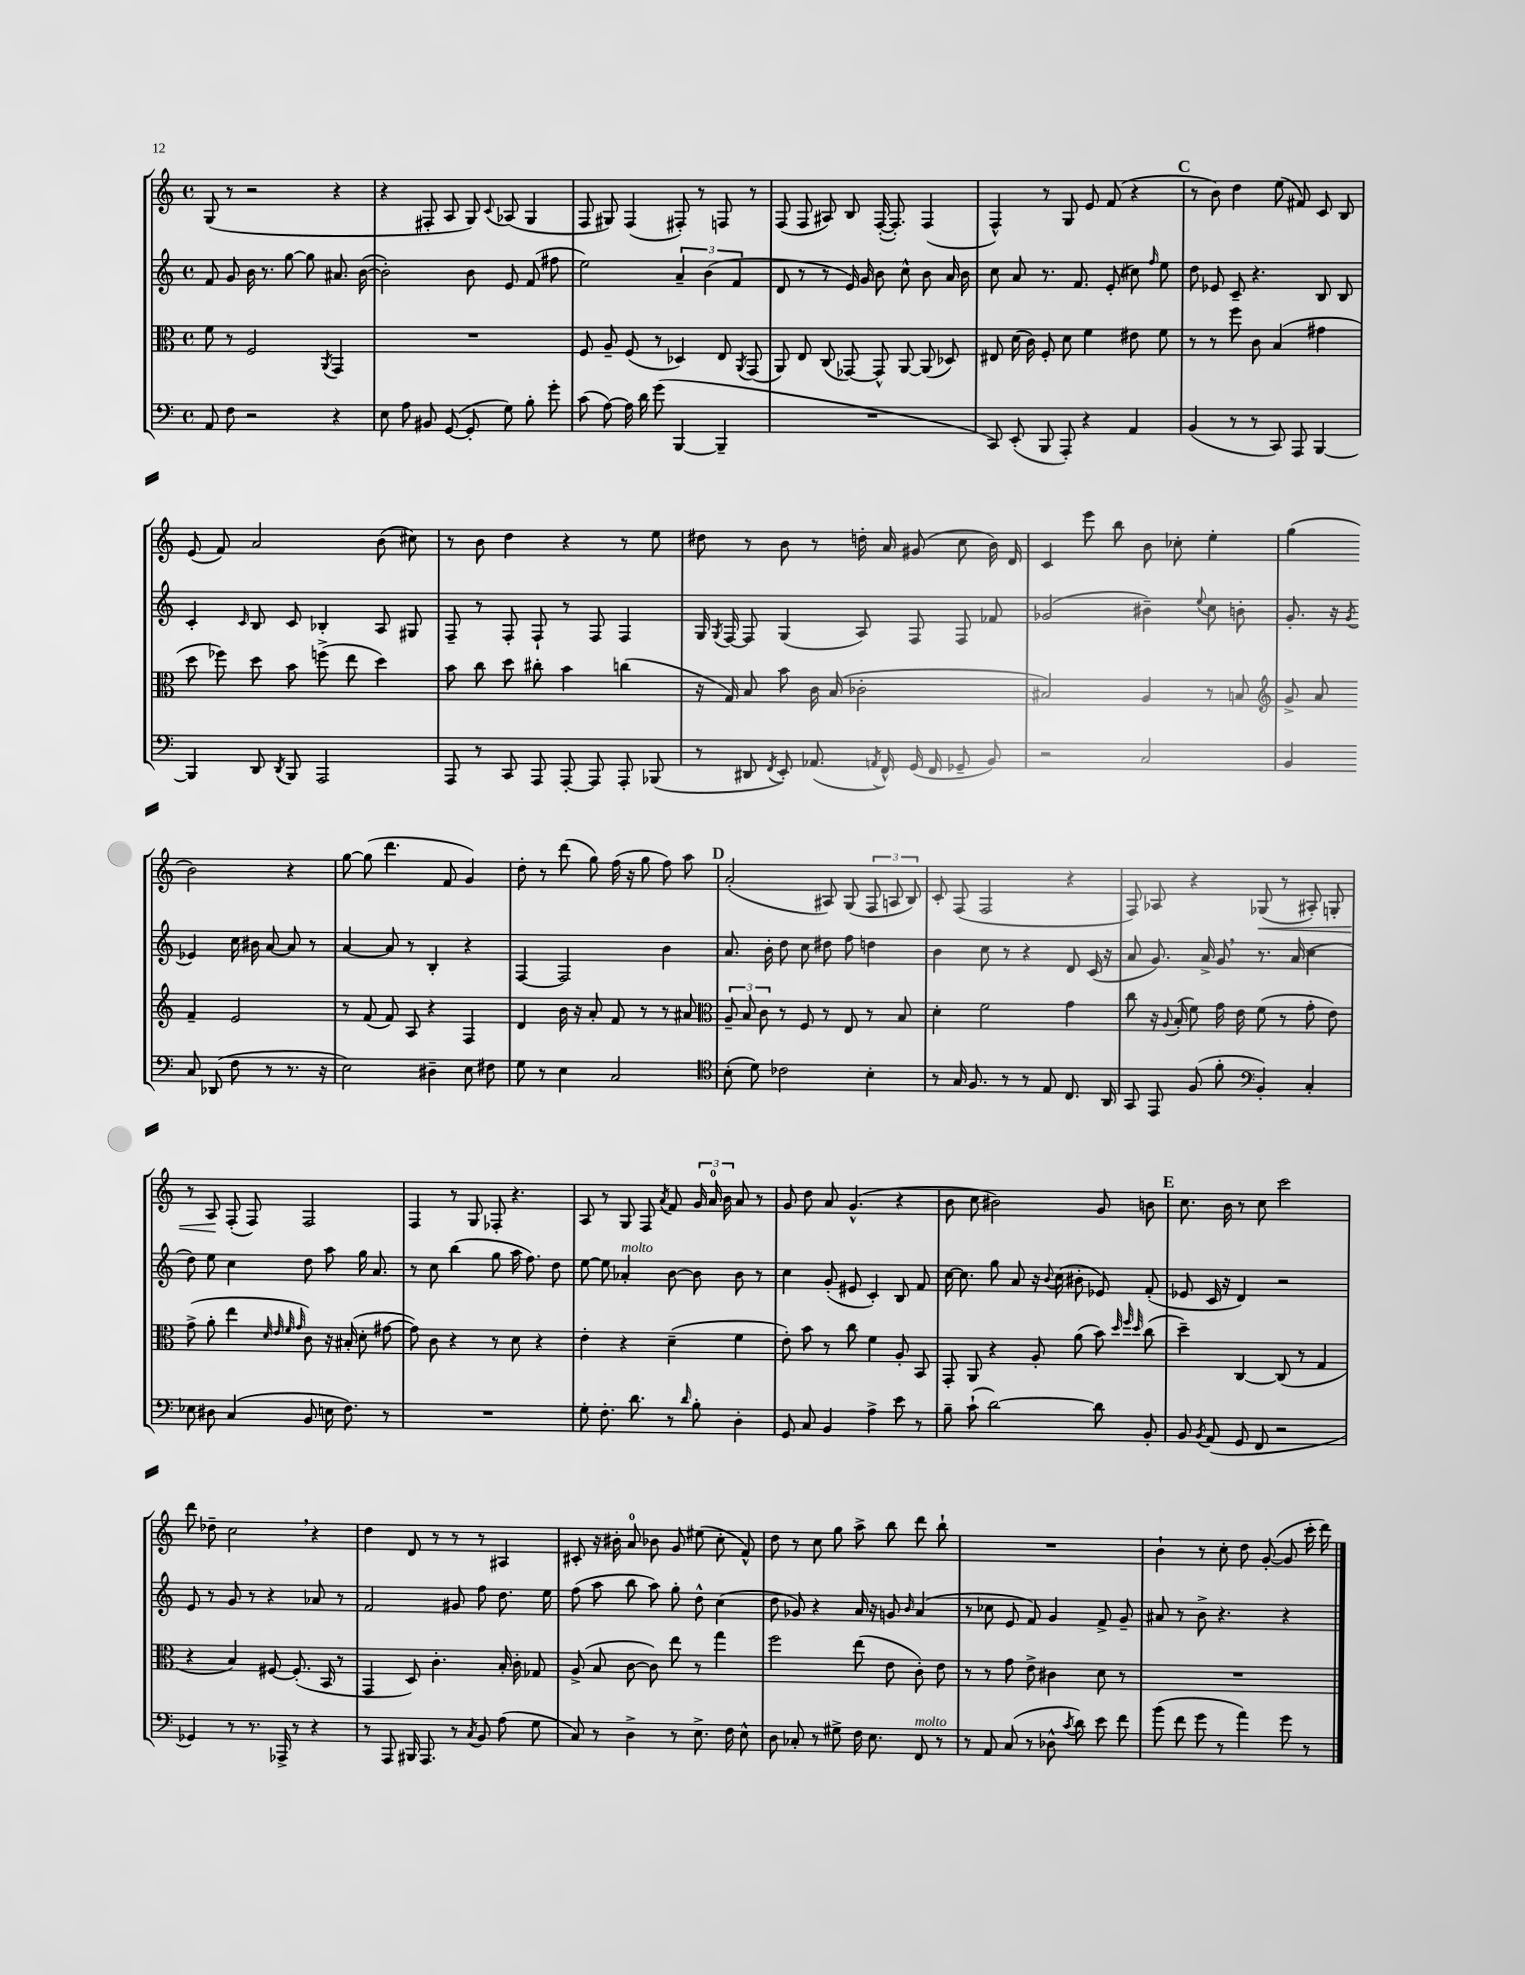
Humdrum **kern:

**kern	**kern	**kern	**kern	**dynam
*part4	*part3	*part2	*part1	*part1
*staff4	*staff3	*staff2	*staff1	*staff1
*clefF4	*clefC3	*clefG2	*clefG2	*
*k[]	*k[]	*k[]	*k[]	*
*M4/4	*M4/4	*M4/4	*M4/4	*
*met(c)	*met(c)	*met(c)	*met(c)	*
=82	=82	=82	=82	=82
8AA/	8f\	8f/	(8G/	.
8F\	8r	8g/	8r	.
2r	2F/	16b\	2r	.
.	.	8.r	.	.
.	.	[8gg\	.	.
.	.	8gg\]	.	.
.	8qAA/	.	.	.
4r	4GG/	8.a#X/	4r	.
.	.	([16b\	.	.
=83	=83	=83	=83	=83
8E\	1r	2b'\])	4r	.
8A\	.	.	.	.
8BB#X/	.	.	8F#X'/	.
([8GG/	.	.	8A/	.
8GG'/]	.	8b\	8G/)	.
.	.	.	8qqc/	.
8G\)	.	8e/	(8A-X/	.
8B'\	.	(8f/	4G/	.
8g'\	.	8ff#X\	.	.
=84	=84	=84	=84	=84
(8c\	8F/	2ee\)	8F/	.
[8A\)	8A~/	.	8G#X/)	.
16A\]	(8F/	.	(4F/	.
16d\	.	.	.	.
(8g\	8r	.	.	.
[4BBB/	4D-X/)	6a~/	8F#X'/)	.
.	.	.	8r	.
.	.	(6b\	.	.
4BBB~/]	8E/	.	8Fn/	.
.	.	6f/	.	.
.	8qAA/	.	.	.
.	(8GG/	.	8r	.
=85	=85	=85	=85	=85
1r	8AA/)	8d/	(8F/	.
.	8E/	8r	8F/	.
.	(8C/	8r	8A#X/)	.
.	[8GG-X/)	16e/)	8B/	.
.	.	16g/	.	.
.	8GG-^^/]	8b\	([16F'/	.
.	.	.	8.F'/])	.
.	[8AA/	8cc^^\	.	.
.	(8AA/]	8b\	(4F/	.
.	8D-X/)	16a/	.	.
.	.	16b\	.	.
=86	=86	=86	=86	=86
8CC/)	8E#X/	8cc\	4F^^/)	.
(8EE'/	(16d\	8a/	.	.
.	16c\)	.	.	.
8BBB/	8F'/	8.r	8r	.
8AAA'/)	8d\	.	8G/	.
.	.	8.f/	.	.
4r	4f\	.	8e/	.
.	.	(8e'/	(8f/	.
4AA/	8e#X\	8cc#X\)	4r	.
.	.	16qqff/	.	.
.	8f\	8ee\	.	.
!!LO:REH:place=s1:t=C
=87	=87	=87	=87	=87
(4BB/	8r	8dd\	8r	.
.	8r	8e-X/	8b\)	.
8r	8ff\	8c~/	4dd\	.
8r	8c\	4.r	.	.
8CC/)	(4B/	.	(8ee\	.
8AAA/	.	.	8f#X/)	.
[4BBB/	4g#X\	8B/	8c/	.
.	.	8B/	8B/	.
!!LO:LB:g=z
=88	=88	=88	=88	=88
4BBB/]	8dd\	4c'/	(8e/	.
.	8ff-X\)	.	8f/)	.
.	.	16qqc/	.	.
8DD/	8dd\	8B/	2a/	.
8qDD/	.	.	.	.
8BBB/	8b\	8c/	.	.
2AAA/	(8ffn^\	4B-X'/	.	.
.	8ee\	.	.	.
.	4dd\)	8A/	(8b\	.
.	.	8G#X/	8cc#X\)	.
=89	=89	=89	=89	=89
8AAA/	8b\	8F~/	8r	.
8r	8cc\	8r	8b\	.
8CC/	8dd\	8F'/	4dd\	.
8AAA/	8cc#X'\	8F`/	.	.
[8AAA'/	4b\	8r	4r	.
8AAA/]	.	8F/	.	.
8AAA'/	(4ccn\	4F/	8r	.
(8BBB-X/	.	.	8ee\	.
=90	=90	=90	=90	=90
8r	16r	16G/	8dd#X\	.
.	.	8qG/	.	.
.	16G/)	[16F/	.	.
8DD#X/	8B/	8F/]	8r	.
8qFF/	.	.	.	.
8EE'/)	8b\	(4G/	8b\	.
(8.AA-X/	16c\	.	8r	.
.	(16B/	.	.	.
.	2c-X'\	8A/)	16ddn'\	.
8qAAn/	.	.	.	.
16FF^^/)	.	.	16a/	.
(16GG/	.	8F/	(8g#X/	.
16FF/	.	.	.	.
8GG-X~/	.	8F/	8cc\	.
8BB/)	.	8f-X/	16b\)	.
.	.	.	16d/	.
=91	=91	=91	=91	=91
2r	2B#X/)	(2g-X/	4c/	.
.	.	.	8eee\	.
.	.	.	8bb\	.
2C/	4A/	4b#X~\)	8b\	.
.	.	.	8cc-X'\	.
.	.	8qqee/	.	.
.	8r	8cc\	4ee'\	.
.	8Bn/	8bn'\	.	.
=92	=92	=92	=92	=92
*	*clefG2	*	*	*
4BB/	8g^/	8.g'/	(4gg\	.
.	8a/	.	.	.
.	.	16r	.	.
.	.	8qg/	.	.
8C/	4f~/	4e-X/	2b\)	.
(8DD-X/	.	.	.	.
8F\	2e/	16cc\	.	.
.	.	16b#X\	.	.
8r	.	[8a/	.	.
8.r	.	8a/]	4r	.
.	.	8r	.	.
16r	.	.	.	.
!!LO:LB:g=z
=93	=93	=93	=93	=93
2E\)	8r	[4a/	[8gg\	.
.	(8f/	.	(8gg\]	.
.	8f/)	8a/]	4.ddd\	.
.	8A/	8r	.	.
4D#X~\	4r	4B'/	.	.
.	.	.	8f/	.
8E\	4F/	4r	4g/)	.
8F#X\	.	.	.	.
=94	=94	=94	=94	=94
8G\	4d/	[4F/	8dd'\	.
8r	.	.	8r	.
4E\	16b\	2F/]	(8ddd\	.
.	16r	.	.	.
.	8a'/	.	8gg\)	.
2C/	8f/	.	(16ff\	.
.	.	.	16r	.
.	8r	.	8gg\	.
.	8r	4b\	8ff\)	.
.	8a#X/	.	8aa\	.
!!LO:REH:place=s1:t=D
=95	=95	=95	=95	=95
*clefC4	*clefC3	*	*	*
(8B'\	12A~/	8.a/	(2a'/	.
.	12B/	.	.	.
8d\)	.	.	.	.
.	12c\	.	.	.
.	.	16b'\	.	.
2c-X\	8r	8dd\	.	.
.	8F/	8cc\	.	.
.	8r	8dd#X\	8A#X/)	.
.	8E/	8ff\	(8G/	.
4B'\	8r	4ddn\	12F/	.
.	.	.	12An/	.
.	8B/	.	.	.
.	.	.	12B/)	.
=96	=96	=96	=96	=96
8r	4d'\	4b\	8c'/	.
16G/	.	.	(8F/	.
8.F/	.	.	.	.
.	2f\	8cc\	2F/	.
8r	.	8r	.	.
8r	.	4r	.	.
8E/	.	.	.	.
8.C/	4g\	8d/	4r	.
.	.	(16c/	.	.
16AA/	.	16r	.	.
=97	=97	=97	=97	=97
8GG/	8cc\	8a/	8F/)	.
8EE/	16r	8.g/)	8A-X/	.
.	8qqA/	.	.	.
.	(16B'/	.	.	.
(8F/	8f\)	.	4r	.
.	.	16a^/	.	.
8f'\	16g\	8g,/	.	.
.	16e\	.	.	.
*clefF4	*	*	*	*
!	!	!	!	!LO:HP:b
4BB'/)	(8f\	8.r	(8G-X/	<
.	8r	.	8r	.
.	.	(16a/	.	.
4C'/	8g'\	4cc\	8A#X'/)	.
.	8e\)	.	8Gn'/	.
!!LO:LB:g=z
=98	=98	=98	=98	=98
8E-X\	(8g^\	8dd\)	8r	.
8D#X\	8a'\	8ee\	8A/	.
(4C/	4ee\	4cc\	(8F'/	[
.	.	.	8F/)	.
.	32qqd/	.	.	.
.	32qqe/	.	.	.
.	32qqf/	.	.	.
.	32qqg/	.	.	.
8BB/	8c\)	8dd\	2F/	.
16En\	16r	8aa\	.	.
8.F\)	(16B#X'/	.	.	.
.	8d'\	16gg\	.	.
.	.	8.a/	.	.
8r	[8g#X\	.	.	.
=99	=99	=99	=99	=99
1r	8g#\])	8r	4F/	.
.	8c\	8cc\	.	.
.	4r	(4bb\	8r	.
.	.	.	8G/	.
.	8r	8gg\	8F-X'/	.
.	8d\	16aa\	4.r	.
.	.	8.ff\)	.	.
.	4r	.	.	.
.	.	8dd\	.	.
=100	=100	=100	=100	=100
8G'\	4e'\	[8ee\	8A/	.
8.F'\	.	8ee\]	8r	.
!	!	!LO:TX:a:i:t=molto	!	!
.	4r	4a-X'/	8G/	.
8.d\	.	.	.	.
.	.	.	8F/	.
.	.	.	8qa/	.
8r	(4d~\	[8b\	8f/	.
16qqd/	.	.	.	.
8B'\	.	8b\]	24g/	.
.	.	.	24a/	.
.	.	.	24b\	.
4D'\	4f\	8b\	8a/	.
.	.	8r	8r	.
=101	=101	=101	=101	=101
8GG/	8e'\)	4cc\	8g/	.
8C/	8b\	.	8dd\	.
4BB/	8r	(8g'/	8a/	.
.	8cc\	8e#X/	(4.g^^/	.
4A^\	4f\	4c'/)	.	.
8e\	8A'/	8B/	4r	.
8r	8BB/	8f/	.	.
=102	=102	=102	=102	=102
8B~\	8GG'/	[16cc\	8b\	.
.	.	8.cc\]	.	.
(8c`\	8AA/	.	8cc\	.
[2d\)	4r	8gg\	2b#X\)	.
.	.	8a/	.	.
.	8A'/	16r	.	.
.	.	8qqb/	.	.
.	.	(16cc\	.	.
.	(8a\	8b#X'\	.	.
8d\]	8b\)	8e-X/)	8g/	.
.	32qqdd/	.	.	.
.	32qqff/	.	.	.
.	32qqdd/	.	.	.
8BB'/	(8cc\	(8f'/	8bn\	.
!!LO:REH:place=s1:t=E
=103	=103	=103	=103	=103
8BB/	4dd~\)	8e-X/	8.cc\	.
8qBB/	.	.	.	.
(8AA/	.	16c/	.	.
.	.	16r	16b\	.
8GG/	[4C/	4d/)	8r	.
8FF/	.	.	8cc\	.
2r	(8C/]	2r	2ccc\	.
.	8r	.	.	.
.	4G/	.	.	.
!!LO:LB:g=z
=104	=104	=104	=104	=104
4GG-X/)	4r	8e/	8ddd\	.
.	.	8r	8dd-X~\	.
8r	4B/)	8g/	2cc,\	.
8.r	.	8r	.	.
.	[8F#X/	4r	.	.
16AAA-X^/	.	.	.	.
8r	(8.F#'/]	.	.	.
4r	.	8a-X/	4r	.
.	16BB/	.	.	.
.	8r	8r	.	.
=105	=105	=105	=105	=105
8r	4GG/	2f/	4dd\	.
8AAA/	.	.	.	.
16BBB#X/	8D/)	.	8d/	.
8.AAA/	.	.	.	.
.	4.c'\	.	8r	.
8r	.	8g#X/	8r	.
8qC/	.	.	.	.
8BB/	.	8ff\	8r	.
(8A\	16B'/	8.dd\	4A#X/	.
.	16c'\	.	.	.
8G\	8G-X/	.	.	.
.	.	16ee\	.	.
=106	=106	=106	=106	=106
8C/)	(8A^/	(8ff\	8c#X'/	.
8r	8B/	8aa\	16r	.
.	.	.	16b#X'\	.
4D^\	[8c\	8bb\	8a/	.
.	8c\])	8aa\)	8b-X\	.
8r	8ee\	8gg'\	8g/	.
8.E^\	8r	8dd^^\	(8ee#X\	.
.	4gg\	(4cc\	8cc'\	.
16F\	.	.	.	.
8E^^\	.	.	8f^^/)	.
=107	=107	=107	=107	=107
8D\	2ff\	8dd\	8dd\	.
8C-X'/	.	8g-X/)	8r	.
8r	.	4r	8cc\	.
8G#X^\	.	.	8gg\	.
16F\	(8ee\	16a/	8aa^\	.
8.E\	.	16r	.	.
.	8e\	8gn/	8bb\	.
.	.	16qqb/	.	.
!LO:TX:a:i:t=molto	!	!	!	!
8FF/	8c'\)	(4a/	8ddd\	.
8r	8e\	.	8bb`\	.
=108	=108	=108	=108	=108
8r	8r	8r	1r	.
8AA/	8r	8cc-X\	.	.
(8C/	8g\	8e/	.	.
8r	8e^\	8f/)	.	.
8D-X^^\	4c#X\	4g/	.	.
8qc/	.	.	.	.
8d\)	.	.	.	.
8e\	8d\	8f^/	.	.
8f\	8r	8g~/	.	.
=109	=109	=109	=109	=109
(8b\	1r	8a#X/	4b`\	.
8f\	.	8r	.	.
8g\	.	8b^\	8r	.
8r	.	4.r	8cc'\	.
4a\)	.	.	8dd\	.
.	.	.	([8g'/	.
8g\	.	4r	8g/]	.
8r	.	.	16ccc'\	.
.	.	.	16ddd\)	.
==	==	==	==	==
*-	*-	*-	*-	*-
